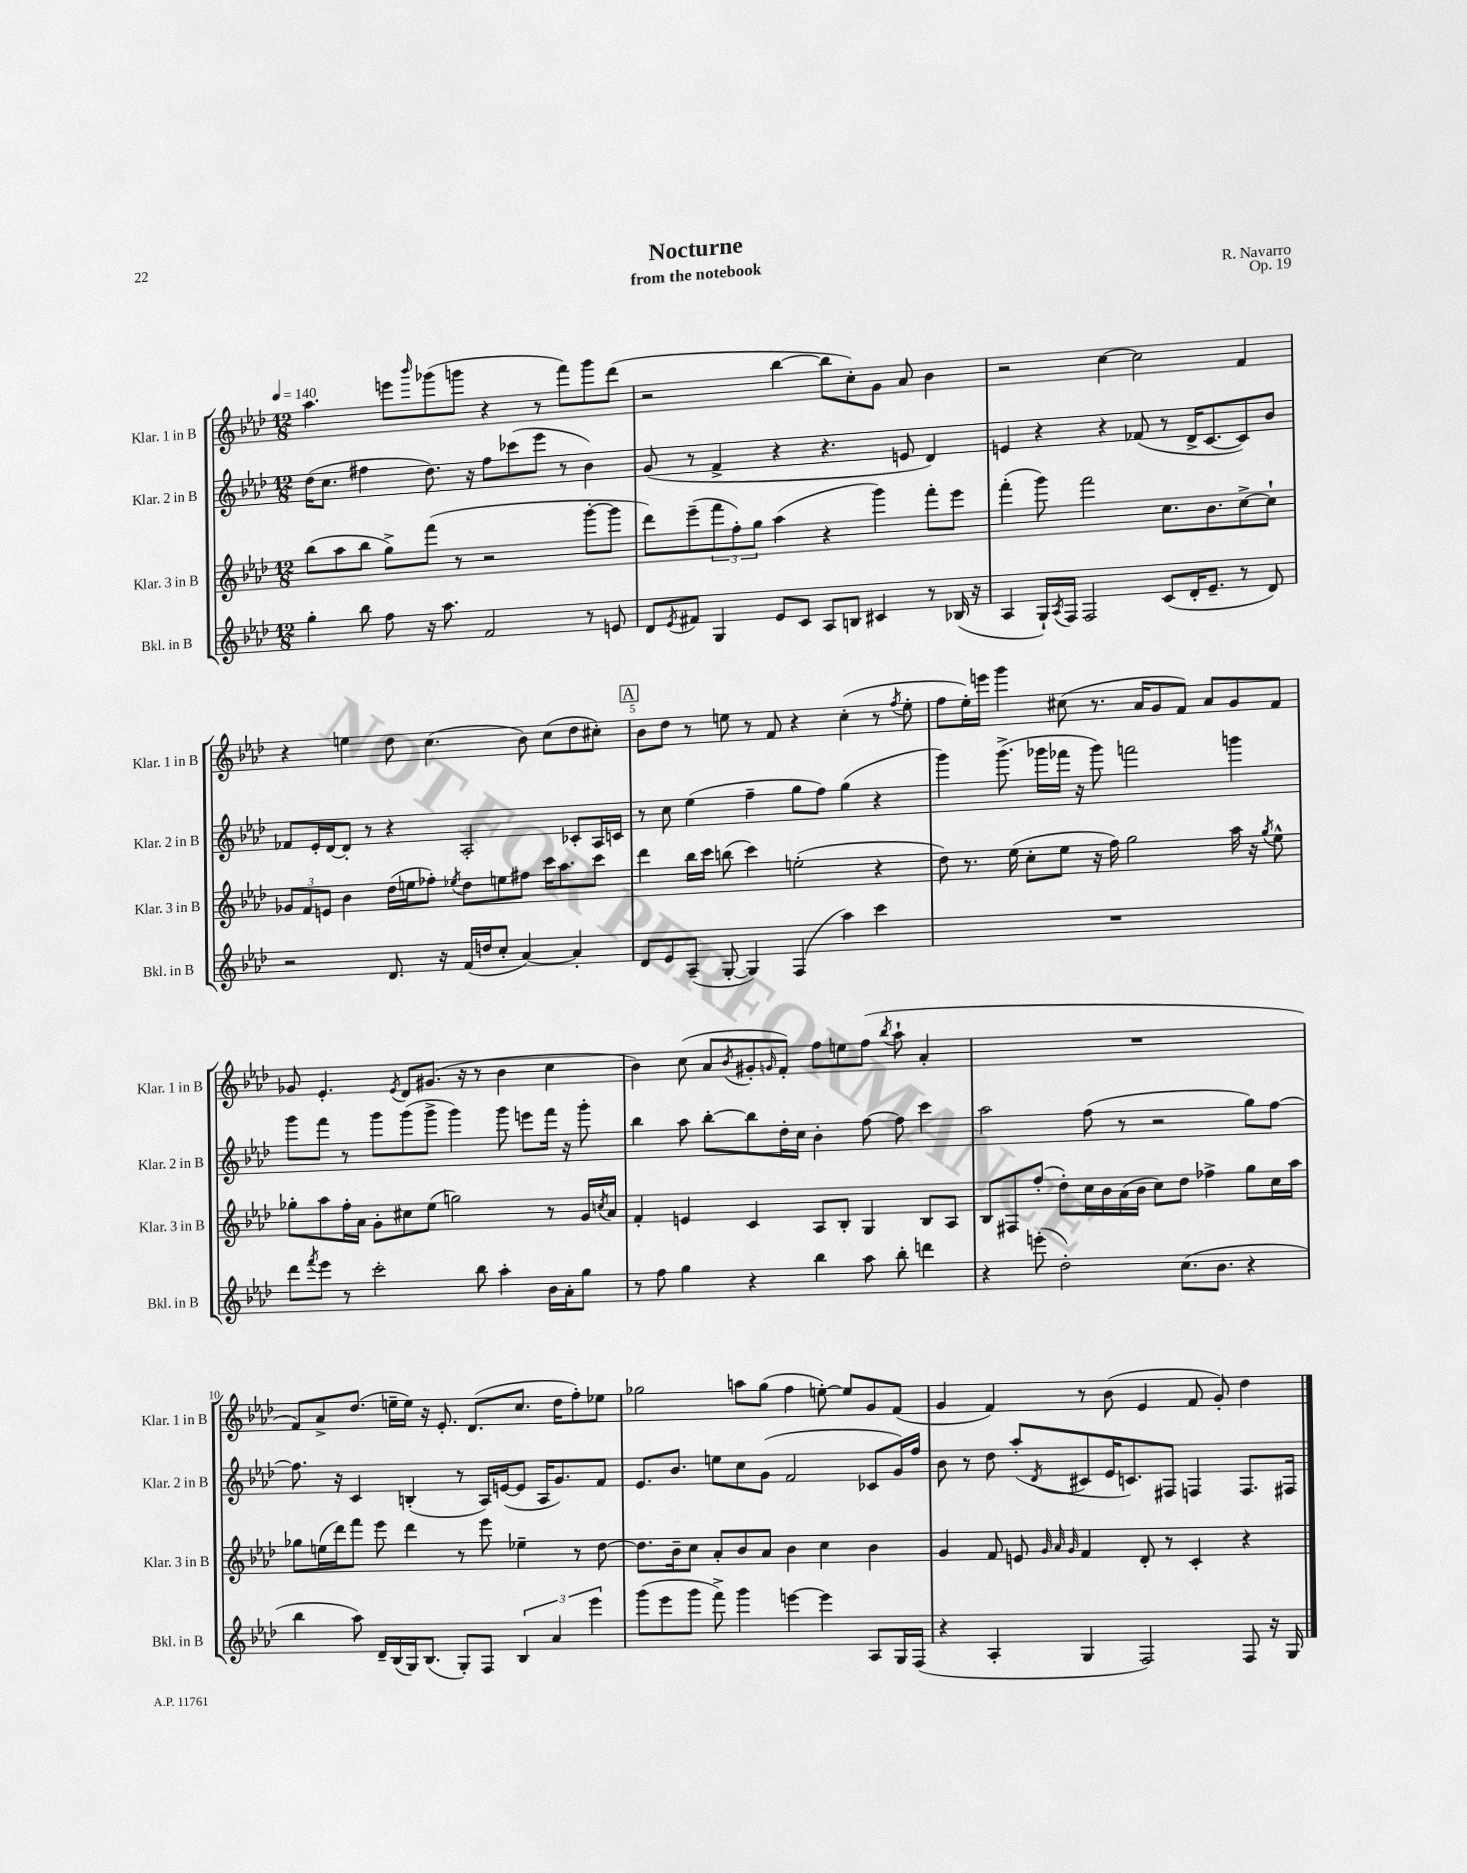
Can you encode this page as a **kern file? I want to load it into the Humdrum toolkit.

**kern	**kern	**kern	**kern
*part4	*part3	*part2	*part1
*staff4	*staff3	*staff2	*staff1
*I"Bkl. in B	*I"Klar. 3 in B	*I"Klar. 2 in B	*I"Klar. 1 in B
*I'Bkl. in B	*I'Klar. 3 in B	*I'Klar. 2 in B	*I'Klar. 1 in B
*clefG2	*clefG2	*clefG2	*clefG2
*k[b-e-a-d-]	*k[b-e-a-d-]	*k[b-e-a-d-]	*k[b-e-a-d-]
*M12/8	*M12/8	*M12/8	*M12/8
*MM140	*MM140	*MM140	*MM140
=1	=1	=1	=1
4gg'\	(8bb-\L	(16dd-\KL	4.aa-\
.	.	8.cc\J	.
.	8aa-\	.	.
8bb-\	8bb-\J	4ff#X\	.
8ff\	8gg^\L)	.	8eeen\L
.	.	.	16qqbbb-/
16r	(8fff\J	8.dd-\)	(8ggg-X\
8.aa-\	.	.	.
.	8r	.	8gggn\J
.	.	16r	.
2f/	2r	8ff#\L	4r
.	.	(8ccc-X\	.
.	.	8eee-\J	8r
.	.	8r	8fff\L)
8r	[8ggg'\L	4b-\)	8ggg\
8en/	8ggg\J]	.	(8ddd-\J
=2	=2	=2	=2
8d-/L	8ddd-\L)	(8g/	2r
8qe-/	.	.	.
8f#X/J	(8eee-~\	8r	.
4G/	12fff\	4f^/	.
.	12ff'\)	.	.
.	12gg\J	.	.
8e-/L	(4aa-\	4r	[4bb-\
8c/J	.	.	.
8A-/L	4r	4.r	8bb-\L]
8Bn/J	.	.	8cc'\)
4c#X/	4ggg\)	.	8g\J
.	.	8en/	8a-/
8r	8fff'\L	4d-/)	4b-\
(16B-X/	8eee-\J	.	.
16r	.	.	.
=3	=3	=3	=3
4A-/	(4fff'\	4en/	2r
16G`/LL)	8ggg\)	4r	.
8qA-/	.	.	.
16F/JJ	.	.	.
2F/	2fff\	.	.
.	.	4r	[4cc\
.	.	(8f-X/	2cc\]
(8c/L	8.cc\L	8r	.
16d-'/K	.	16d-^/KL	.
8.e-~/J	8.b-\	[8.c/	.
8r	[8cc^\	8c/])	4f/
8d-/)	8cc`\J]	8b-/J	.
!!LO:LB:g=z
=4	=4	=4	=4
2r	12g-X/L	8f-X/L	4r
.	12f/	.	.
.	.	16e-'/L	.
.	12en/J	.	.
.	.	[16d-/J	.
.	4b-\	8d-'/J]	4een\
.	.	8r	.
8.d-/	(16dd-\LL	4r	8dd-\
.	16een\J	.	.
.	8ff-X'\J)	.	(4.cc\
16r	.	.	.
.	8qee-X/	.	.
(16f/LL	8dd-\L	2A-'/	.
16ddn/J	.	.	.
8cc'/J	8een\	.	.
[4a-/)	8ff#X\J	.	8b-\)
.	16ccc\KL	.	(8cc\L
.	8.aa-\	.	.
4a-'/]	.	8c-X'/L	8dd-\
.	8ccc\J	16A-/L	8cc#X'\J)
.	.	16cn/JJ	.
!!LO:REH:place=s1:t=A
=5	=5	=5	=5
8d-/L	4ddd-\	8r	8b-\L
8e-/	.	8cc\	8dd-\J
(8A-~/J	16bb-\LL	(4ee-\	8r
.	16ccc\JJ	.	.
[8G'/	(8bbn\	.	8een\
4G/])	4ccc\)	4ff~\	8r
.	.	.	8f/
(4F/	(2een'\	8gg\L	4r
.	.	8ff\J)	.
4aa-\)	.	(4gg\	(4cc'\
4ccc\	4r	4r	8r
.	.	.	8qff/
.	.	.	8ee'\
=6	=6	=6	=6
1.r	8dd-\)	4ggg\)	8ff\L
.	8.r	.	16ee-'\L)
.	.	.	16eeen\JJ
.	.	(8.ggg^\	4ggg\
.	(16ee-\	.	.
.	8cc'\L	.	.
.	.	16ggg-X\LL	.
.	8ee-\J	16fff-X\JJ	(8cc#X\
.	.	16r	.
.	16r	8ggg-\)	8.r
.	16ff\)	.	.
.	2gg\	2fffn\	.
.	.	.	16a-/KL
.	.	.	8g/
.	.	.	8f/J)
.	.	.	8a-/L
.	16aa-\	4gggn\	8g/
.	16r	.	.
.	8qgg/	.	.
.	8ee-^^\	.	8f/J
!!LO:LB:g=z
=7	=7	=7	=7
8ddd-\L	8gg-X'\L	8ggg\L	8g-X/
8qfff/	.	.	.
8eee-\J	8aa-\	8fff\J	4.e-'/
8r	16ff'\L	8r	.
.	16a-\JJ	.	.
2ccc'\	8g'\L	8ggg\L	.
.	.	.	8qe-/
.	8cc#X\	(8ggg\	8d-/L
.	(8ee-\J	8ggg^\J	(8.g#X/J
.	2ggn\)	4ggg\)	.
.	.	.	16r
8bb-\	.	.	8r
4aa-'\	.	8ggg\	4b-\
.	.	8eeen\L	.
16b-\LL	8r	16fff\Jk	4cc\
16a-'\J	.	16r	.
8gg\J	16g/LL	8ggg'\	.
.	8qccn/	.	.
.	16a-/JJ	.	.
=8	=8	=8	=8
8r	4f'/	4bb-\	4b-\)
8ff\	.	.	.
4gg\	4en/	8aa-\	(8cc\
.	.	[8bb-'\L	8a-/L
.	.	.	8qb-/
4r	4c/	8bb-\]	8g#X'/
.	.	.	16qqgn/
.	.	16dd-'\L	8f'/J)
.	.	16cc\JJ	.
4bb-\	8A-/L	4b-'\	8ff\L
.	8B-'/J	.	8een\
8aa-\	4G/	[8ff\	(8ff\J
.	.	.	8qbb-/
8bb-'\	.	8ff\]	8aa-`\
4dddn\	8B-/L	4ccc\	4a-'/
.	8A-/J	.	.
=9	=9	=9	=9
4r	8B-/L	2aa-\	1.r
.	8F#X/	.	.
(8eeen'\	(8ff'/J	.	.
2dd-'\)	8dd-'\L)	.	.
.	16cc\L	(8ff\	.
.	16b-\	.	.
.	(16a-\	8r	.
.	16b-\JJ	.	.
.	8cc\L)	2r	.
(8.cc\L	8dd-\J	.	.
.	4ff-X^\	.	.
8.b-\J	.	.	.
4r	8gg\L	8gg\L)	.
.	16cc\L	[8ff\J	.
.	16aa-\JJ	.	.
!!LO:LB:g=z
=10	=10	=10	=10
4bb-\	8gg-X\L	8.ff\]	8f/L)
.	(16een\L	.	8a-^/
.	16ddd-\J)	16r	.
8aa-\)	8fff\J	4c/	(8.dd-/J
16d-~/LL	8eee-\	.	.
(16B-/	.	.	16een~\LL
16G/J)	4ddd-\	(4Bn'/	16ee\JJ)
(8.B-/J	.	.	16r
.	.	.	8.e-'/
8G'/L)	8r	8r	.
.	.	.	(8.d-/L
8F/J	8eee-\	16A-/LL)	.
.	.	([16en/J	.
6B-/	4ee-X~\	8e/J]	8.cc/J
.	.	16A-/KL	.
6a-/	.	.	.
.	.	8.g/)	16dd-\KL
.	8r	.	8ff'\)
6eee-\	.	.	.
.	[8dd-\	8f/J	8ee-X\J
=11	=11	=11	=11
(8ggg\L	8.dd-\L]	8.e-/L	2gg-X\
8eee-\	.	.	.
.	16b-~\k	8.b-/J	.
8ggg\J	8cc\J	.	.
8fff^\)	8a-'/L	8een\L	.
4ggg\	8b-/	8cc\	8aan\L
.	8a-/J	(8g\J	(8gg-\J
[4eeen\	4b-\	2f/	4ff\
4eee\]	4cc\	.	[8een'\)
.	.	.	8ee/L]
8A-/L	4b-\	8c-X/L	8g/
16G/L	.	16g/L)	(8f/J
(16F/JJ	.	16ff/JJ	.
=12	=12	=12	=12
4r	4g/	8b-\	4g/
.	.	8r	.
4A-'/	8f/	8dd-\	4f/)
.	8en/	(8aa-'/L	.
.	32qqg/	.	.
.	32qqa-/	.	.
.	32qqg/	8qd-/	.
4G/	4f/	8c#X/	8r
.	.	16e-/K	(8b-\
.	.	8.cn/)	.
2F/)	8d-'/	.	4e-/
.	8r	8F#X/J	.
.	4c'/	4Fn/	8f/
.	.	.	8g'/)
8F/	4r	8.F/L	4dd-\
16r	.	.	.
16G/	.	16F#X/Jk	.
==	==	==	==
*-	*-	*-	*-
